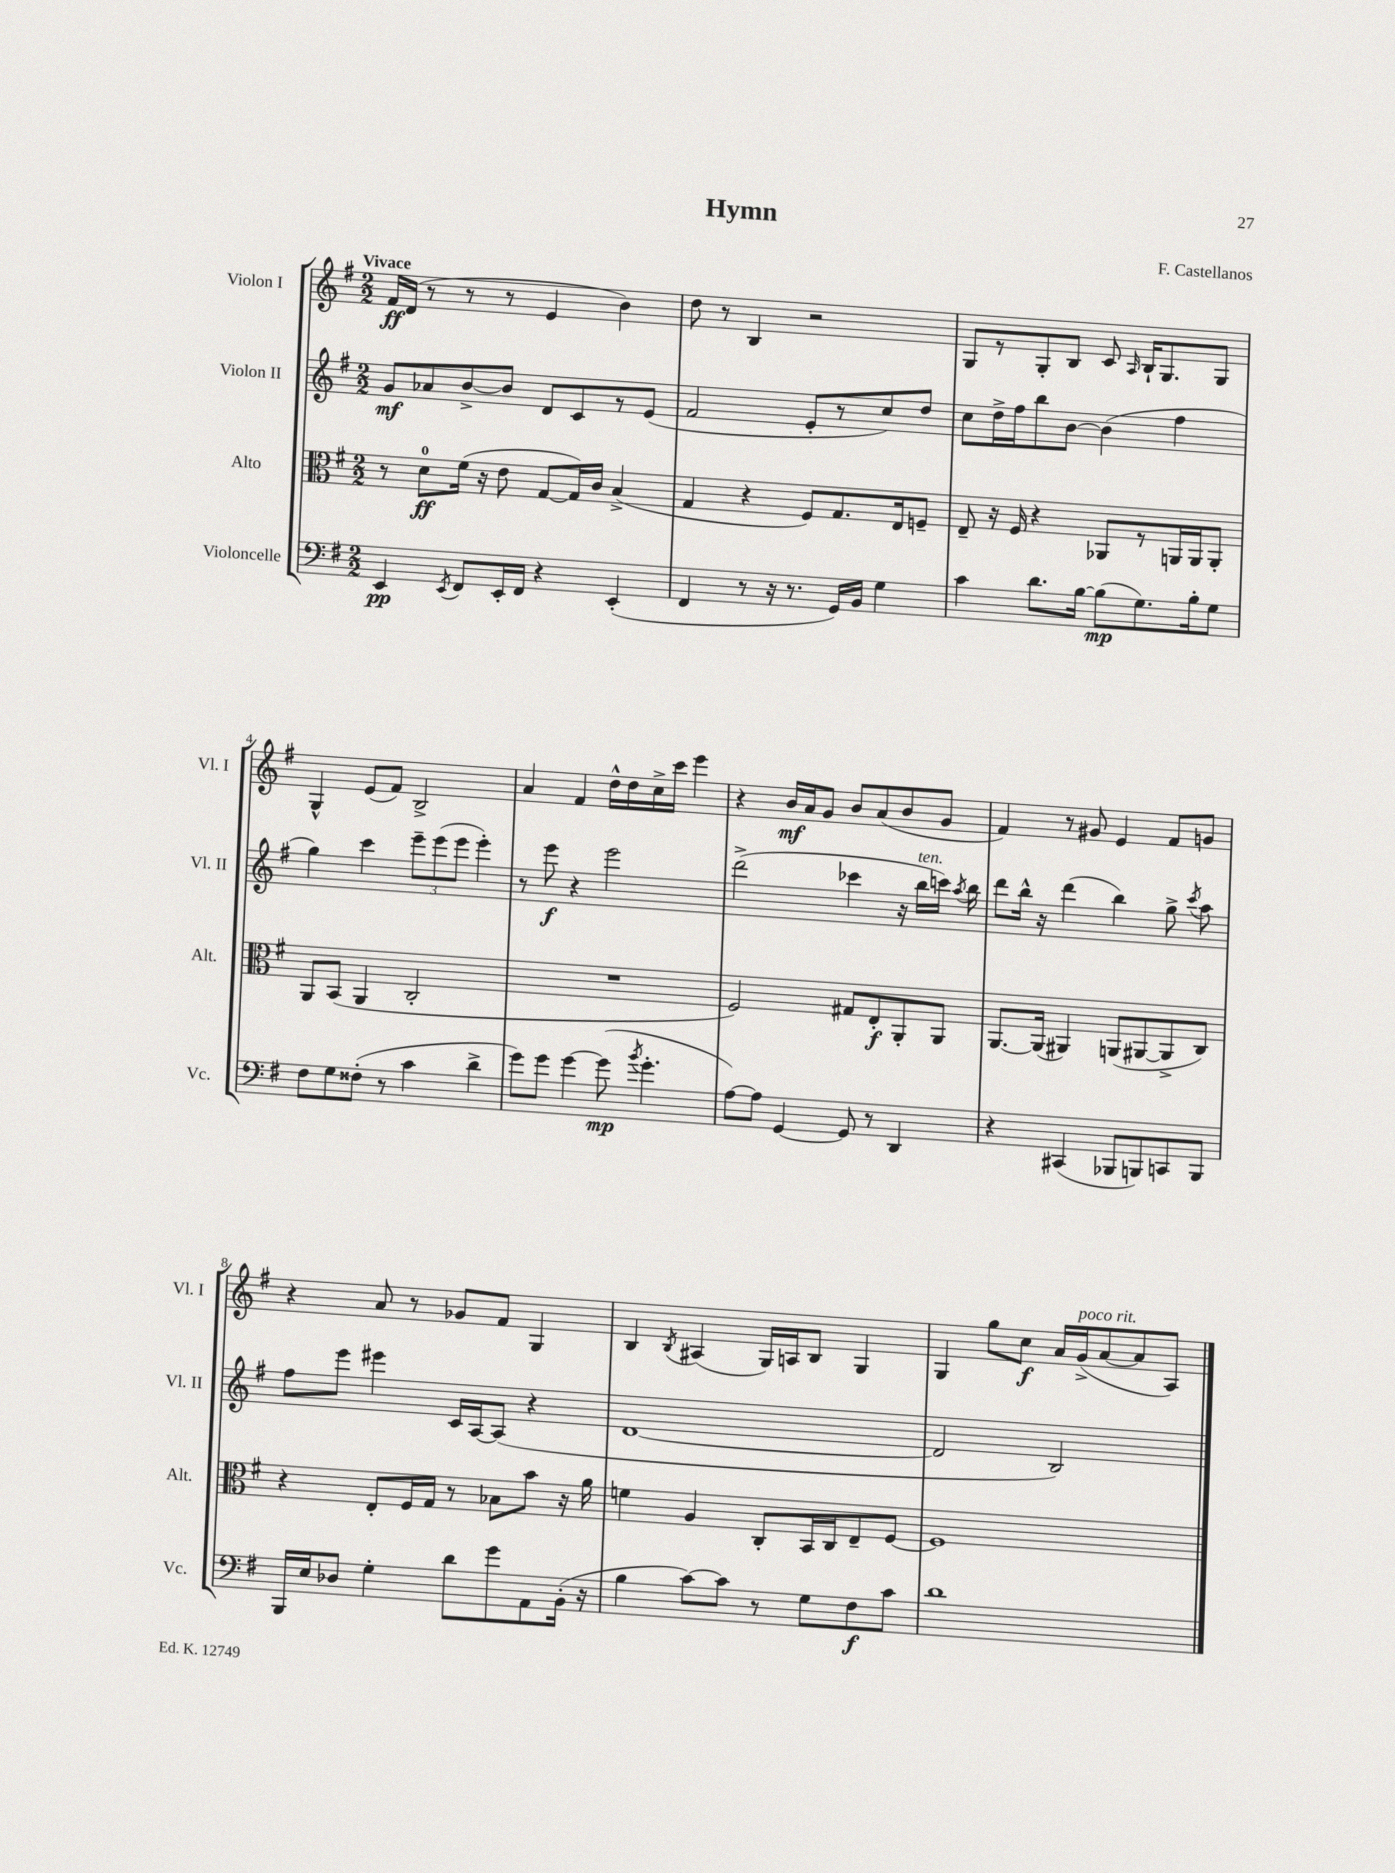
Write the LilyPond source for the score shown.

\header { title = "Hymn" composer = "F. Castellanos" }
<<
\new StaffGroup <<
\new Staff = "s0" \with { instrumentName = "Violon I" shortInstrumentName = "Vl. I" } {
    \clef treble \key g \major \numericTimeSignature \time 2/2 \tempo "Vivace"
    \autoBeamOff fis'16[\ff d'16]( r8 r8 r8 e'4 b'4) |
    d''8 r8 b4 r2 |
    g8[ r8 g8-. b8] c'8 \grace { a16 } b16[-! g8. g8] |
    g4-^ e'8[( fis'8]) b2-> |
    a'4 fis'4 d''16[-^ d''16 c''16-> c'''16] e'''4 |
    r4 b'16[\mf a'16 g'8] b'8[ a'8( b'8 g'8] |
    fis'4) r8 gis'8 e'4 fis'8[ g'8] |
    r4 a'8 r8 ges'8[ fis'8] g4 |
    b4 \acciaccatura { b8 } ais4( g16[) a16 b8] g4 |
    g4 g''8[ c''8]\f a'16[ g'16->^\markup { \italic "poco rit." }( a'8~ a'8 a8]) \bar "|." |
}
\new Staff = "s1" \with { instrumentName = "Violon II" shortInstrumentName = "Vl. II" } {
    \clef treble \key g \major \numericTimeSignature \time 2/2
    \autoBeamOff g'8[\mf aes'8 b'8~-> b'8] d'8[ c'8 r8 e'8]( |
    fis'2 e'8[-. r8 c''8) d''8] |
    c''8[ d''16-> fis''16 b''8 b'8]~ b'4( fis''4 |
    g''4) c'''4 \tuplet 3/2 { e'''8[-- e'''8( e'''8] } e'''4-.) |
    r8 e'''8\f r4 e'''2 |
    d'''2->( ces'''4 r16 b''16[^\markup { \italic "ten." } c'''16]) \acciaccatura { a''8 } b''16 |
    d'''8[ b''16]-^ r16 d'''4( b''4) g''8-> \acciaccatura { c'''8 } a''8 |
    fis''8[ e'''8] eis'''4 c'16[ a16~ a8]( r4 |
    d'1~ |
    d'2 b2) \bar "|." |
}
\new Staff = "s2" \with { instrumentName = "Alto" shortInstrumentName = "Alt." } {
    \clef alto \key g \major \numericTimeSignature \time 2/2
    \autoBeamOff r8 d'8[-0\ff fis'16]( r16 e'8 g8[~ g16) c'16] b4->( |
    g4 r4 fis8[) g8. e16 f8]-- |
    e8-- r16 fis16 r4 aes,8[ r8 a,16 a,16 a,8]-. |
    a,8[ b,8]( a,4 c2-. |
    R1 |
    fis2) gis8[ e8-.\f a,8-. a,8] |
    a,8.[~ a,16]( ais,4) a,8[( ais,8~ ais,8-> c8]) |
    r4 e8[-. fis16 g16] r8 bes8[ b'8] r16 a'16 |
    f'4 a4 c8[-. b,16 c16 e8-- fis8]~ |
    fis1 \bar "|." |
}
\new Staff = "s3" \with { instrumentName = "Violoncelle" shortInstrumentName = "Vc." } {
    \clef bass \key g \major \numericTimeSignature \time 2/2
    \autoBeamOff e,4\pp \acciaccatura { e,8 } fis,8[ e,16-. fis,16] r4 e,4-.( |
    fis,4 r8 r16 r8. g,16[) b,16] g4 |
    c'4 d'8.[ b16]~ b8[\mp( g8.) b16-. g8] |
    fis8[ g8 fisis8]-.( r8 c'4 d'4-> |
    g'8[) g'8] g'4~ g'8\mp( \acciaccatura { b'8 } g'4.-. |
    a8[~) a8] g,4~ g,8 r8 d,4 |
    r4 cis,4( bes,,8[ b,,8) c,8 b,,8] |
    b,,16[ e16 des8] g4-. d'8[ g'8 a,8 b,16]-.( r16 |
    b4 c'8[~) c'8] r8 g8[ fis8\f c'8] |
    d'1 \bar "|." |
}
>>
>>
